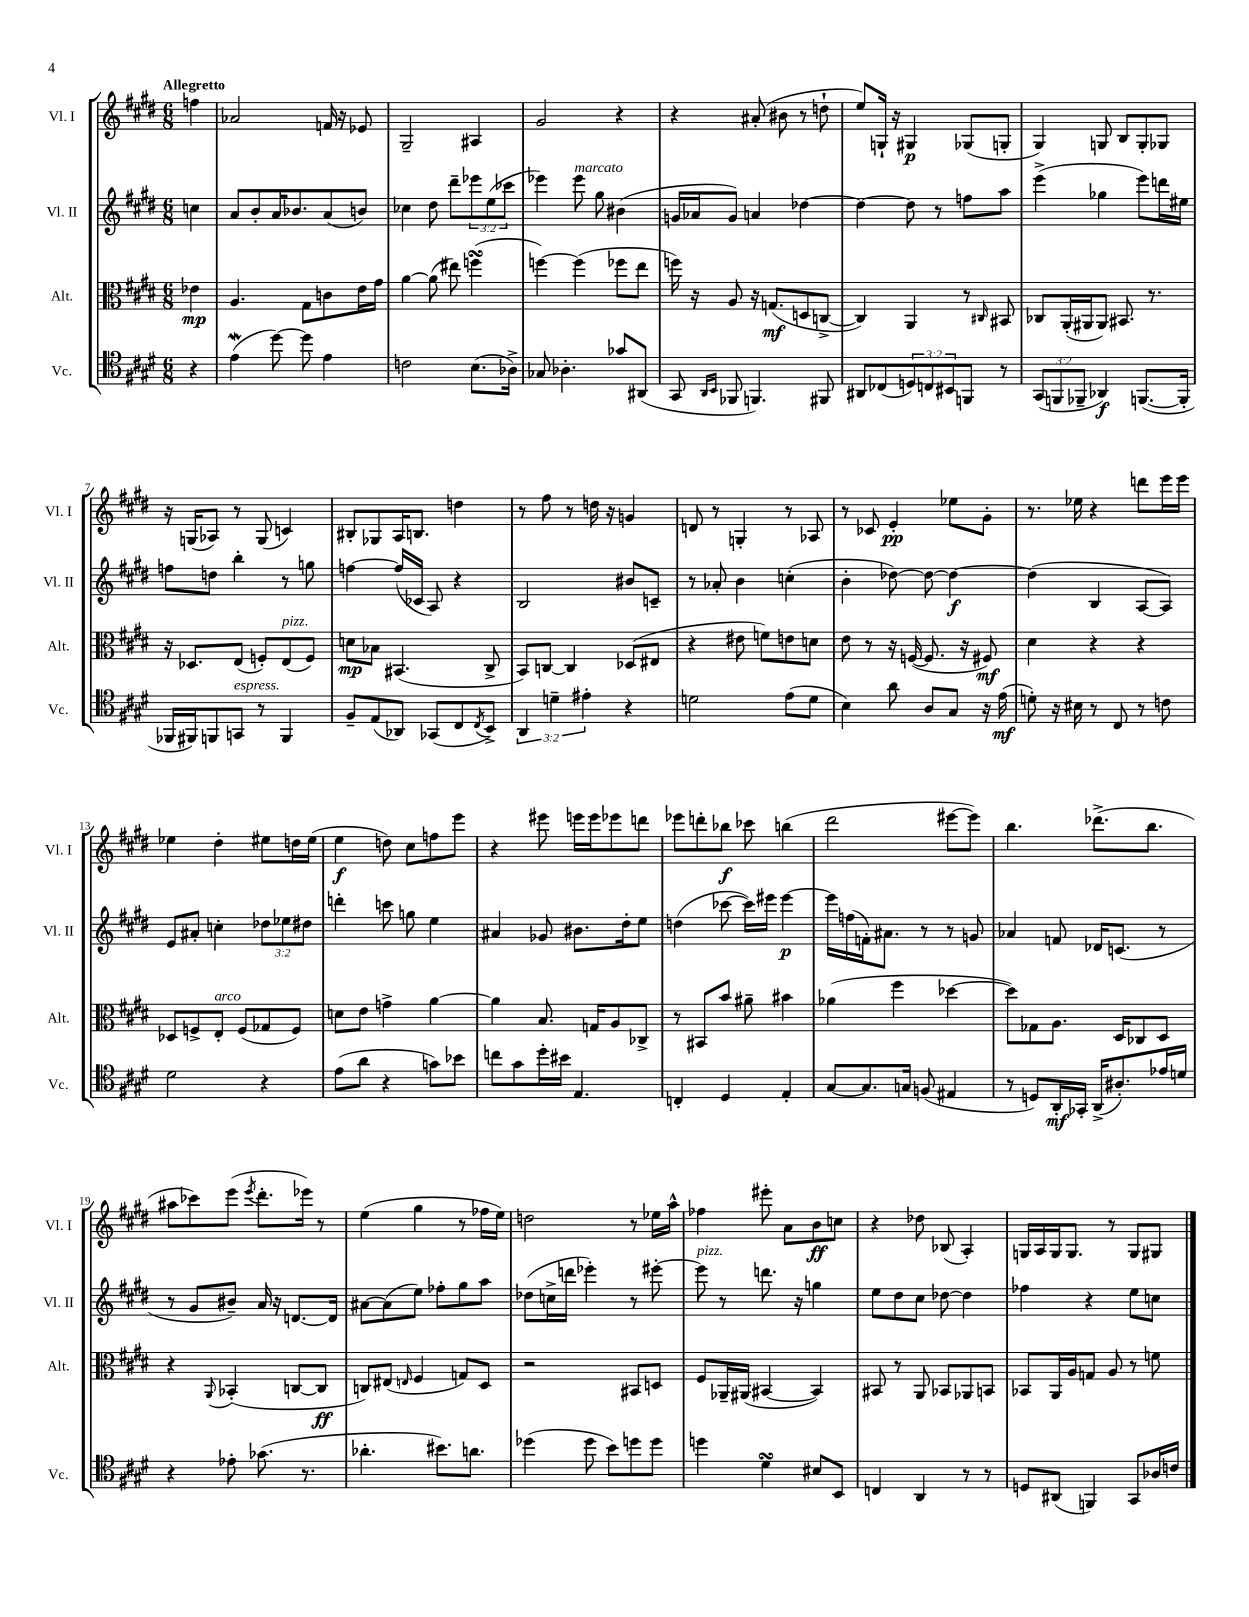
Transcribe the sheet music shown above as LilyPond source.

<<
\new StaffGroup <<
\new Staff = "s0" \with { instrumentName = "Vl. I" shortInstrumentName = "Vl. I" } {
    \clef treble \key e \major \numericTimeSignature \time 6/8 \partial 4 \tempo "Allegretto"
    f''4 |
    aes'2 f'16 r16 ees'8 |
    gis2-- ais4 |
    gis'2 r4 |
    r4 ais'8-.( bis'8 r8 d''8-! |
    e''8) g16-! r16 gis4\p ges8( g8-. |
    gis4) g8 b8 g8-. ges8 |
    r16 g16( aes8) r8 g8( c'4) |
    bis8-. ges8 a16 b8. d''4 |
    r8 fis''8 r8 d''16 r16 g'4 |
    d'8 r8 g4-. r8 aes8 |
    r8 ces'8 e'4-.\pp ees''8 gis'8-. |
    r8. ees''16 r4 d'''8 e'''16 e'''16 |
    ees''4 dis''4-. eis''8 d''16 eis''16( |
    e''4\f d''8) cis''8 f''8 e'''8 |
    r4 eis'''8 e'''16 e'''16 ees'''8 d'''8 |
    ees'''8 d'''8-. bes''8\f ces'''8 b''4( |
    dis'''2 eis'''8~ eis'''8) |
    b''4. des'''8.->( b''8. |
    ais''8 ces'''8) e'''8( \acciaccatura { e'''8 } dis'''8.-. ees'''16) r8 |
    e''4( gis''4 r8 fes''16 e''16) |
    d''2 r8 ees''16 a''16-^ |
    fes''4 eis'''8-. a'8 b'8\ff c''8 |
    r4 des''8 bes8( a4-.) |
    g16 a16 g16 g8. r8 g8 gis8 \bar "|." |
}
\new Staff = "s1" \with { instrumentName = "Vl. II" shortInstrumentName = "Vl. II" } {
    \clef treble \key e \major \numericTimeSignature \time 6/8 \override Staff.TupletNumber.text = #tuplet-number::calc-fraction-text \partial 4
    c''4 |
    a'8 b'8-. a'16 bes'8. a'8( b'8) |
    ces''4 dis''8 dis'''8-- \tuplet 3/2 { ees'''8 e''8( ces'''8 } |
    ees'''4) ees'''8^\markup { \italic "marcato" } gis''8 bis'4( |
    g'16 aes'16 g'8) a'4 des''4~ |
    des''4~ des''8 r8 f''8 a''8 |
    e'''4->( ges''4 e'''8) d'''16 eis''16 |
    f''8 d''8 b''4-. r8 g''8 |
    f''4~ f''16( ces'16 a8) r4 |
    b2 bis'8 c'8-- |
    r8 aes'8-. b'4 c''4-.( |
    b'4-. des''8~) des''8~ des''4~\f |
    des''4( b4 a8~ a8) |
    e'8 ais'8-. c''4-. \tuplet 3/2 { des''8 ees''8 dis''8 } |
    d'''4-. c'''8 g''8 e''4 |
    ais'4 ges'8 bis'8. dis''16-. e''8 |
    d''4( ces'''8~ ces'''16) eis'''16 eis'''4~\p |
    eis'''16 f''16( f'16-.) ais'8. r8 r8 g'8 |
    aes'4 f'8 des'16 c'8.( r8 |
    r8 gis'8 bis'8--) a'16 r16 d'8.~ d'16 |
    ais'8~ ais'8( e''8) fes''8-. gis''8 a''8 |
    des''8( c''16-> d'''16 ees'''4-.) r8 eis'''8~-. |
    eis'''8^\markup { \italic "pizz." } r8 d'''8. r16 g''4 |
    e''8 dis''8 cis''8 des''8~ des''4 |
    fes''4 r4 e''8 c''8 \bar "|." |
}
\new Staff = "s2" \with { instrumentName = "Alt." shortInstrumentName = "Alt." } {
    \clef alto \key e \major \numericTimeSignature \time 6/8 \partial 4
    ees'4\mp |
    a4. gis8 c'8 e'16 gis'16 |
    a'4~ a'8( eis''8) f''4\turn( |
    f''4~) f''4( fes''8 e''8 |
    f''16) r16 a8 r16 g8.\mf( d8 c8~-> |
    c4) a,4 r8 \grace { cis16 } bis,8 |
    ces8 a,16-.( ais,16 ais,8) bis,8. r8. |
    r16 des8. e8( f8-.) e8^\markup { \italic "pizz." }( f8) |
    d'8\mp bes8 bis,4.( cis8-> |
    b,8) c8~ c4 des8( eis8 |
    r4 eis'8 f'8) e'8 d'8 |
    e'8 r8 r16 f16~( f8. r16 fis8\mf) |
    dis'4 r4 r4 |
    des8 f8-> e8-.^\markup { \italic "arco" } f8( ges8 f8) |
    d'8 e'8 g'4-> a'4~ |
    a'4 b8. g16 a8 ces8-> |
    r8 bis,8 b'8 ais'8-- bis'4 |
    aes'4( fis''4 des''4~ |
    des''8) ges8 a8. dis16 ces8 dis8 |
    r4 \appoggiatura { a,8 } bes,4-.( c8~ c8\ff |
    c8) eis8( \grace { e16 } fis4 g8) dis8 |
    r2 bis,8 d8 |
    fis8 aes,16-- ais,16( bis,4~ bis,4) |
    bis,8 r8 a,8 bes,8 aes,8 b,8 |
    bes,8 a,16 a16 g8 a8 r8 f'8 \bar "|." |
}
\new Staff = "s3" \with { instrumentName = "Vc." shortInstrumentName = "Vc." } {
    \clef tenor \key e \major \numericTimeSignature \time 6/8 \override Staff.TupletNumber.text = #tuplet-number::calc-fraction-text \partial 4
    r4 |
    e'4\mordent( dis''8~) dis''8 e'4 |
    c'2 b8.( aes16->) |
    ges8 aes4.-. ges'8 ais,8( |
    gis,8 \grace { a,16 b,16 } fes,8 f,4.) fis,8 |
    ais,8 ces8( \tuplet 3/2 { d8) c8 bis,8 } f,8 r8 |
    \tuplet 3/2 { gis,8( f,8 fes,8-- } aes,4\f) f,8.~( f,16-. |
    fes,16 fis,16) f,8 g,8^\markup { \italic "espress." } r8 f,4 |
    fis8-- e8( aes,8) ges,8( cis8 \acciaccatura { cis8 } b,8->) |
    \tuplet 3/2 { a,4 d'4-- eis'4-. } r4 |
    d'2 e'8( d'8 |
    b4) a'8 a8 gis8 r16 e'16\mf( |
    d'8-.) r16 bis16 r8 cis8 r8 c'8 |
    dis'2 r4 |
    e'8( a'8 r4 g'8) bes'8 |
    c''8 gis'8 dis''16-. bis'16 e4. |
    c4-. dis4 e4-. |
    gis8~ gis8. g16 f8( eis4 |
    r8 d8) a,16-.\mf ges,16-. a,16->( ais8.-.) ees'16 d'16 |
    r4 ees'8-. ges'8.( r8. |
    aes'4.-. bis'8.) a'8. |
    des''4( des''8 b'8) d''8 d''8 |
    d''4 dis'4\turn bis8 b,8 |
    c4 a,4 r8 r8 |
    d8 ais,8( f,4) gis,8 aes16 c'16 \bar "|." |
}
>>
>>
